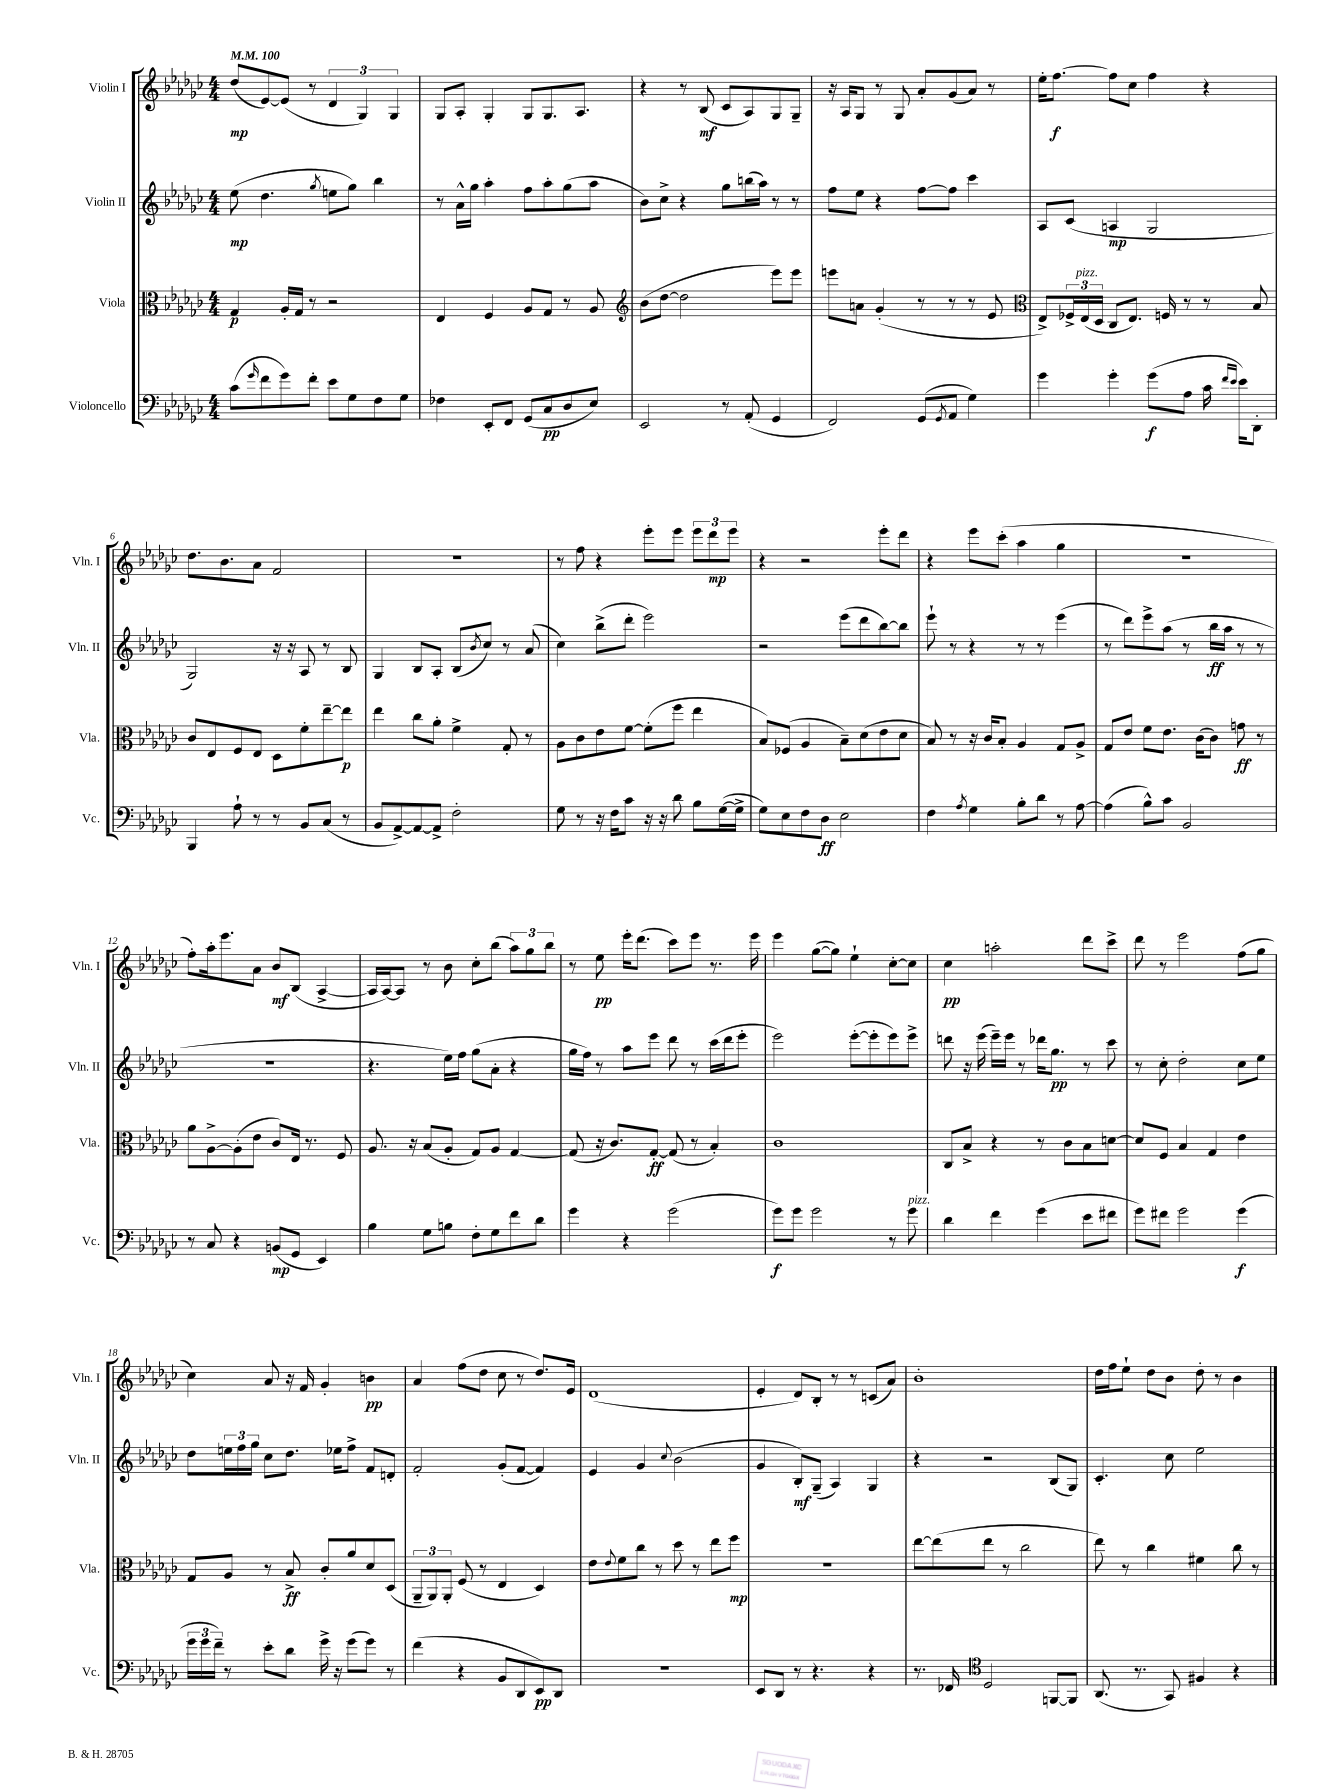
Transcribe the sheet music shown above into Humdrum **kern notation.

**kern	**kern	**kern	**kern
*staff4	*staff3	*staff2	*staff1
*clefF4	*clefC3	*clefG2	*clefG2
*k[b-e-a-d-g-c-]	*k[b-e-a-d-g-c-]	*k[b-e-a-d-g-c-]	*k[b-e-a-d-g-c-]
*M4/4	*M4/4	*M4/4	*M4/4
*MM100	*MM100	*MM100	*MM100
(8c-	4G-	(8ee-	(8dd-
16qqg-	.	.	.
8f	.	4.dd-	[8e-)
8g-)	16A-'	.	(8e-]
.	16G-	.	.
8f'	8r	.	8r
.	.	8qgg-	.
8e-	2r	8ee	6d-
8G-	.	8gg-)	.
.	.	.	6G-)
8F	.	4bb-	.
.	.	.	6G-
8G-	.	.	.
=	=	=	=
4F-	4E-	8r	8G-
.	.	16a-^^	8A-'
.	.	16gg-	.
8EE-'	4F	4aa-'	4G-'
8FF	.	.	.
(8GG-	8A-	8ff	8G-
8C-	8G-	8aa-'	8.G-
8D-	8r	(8gg-	.
.	.	.	8.A-
8E-)	8A-	8aa-	.
=	=	=	=
*	*clefG2	*	*
2EE-	(8b-	8b-)	4r
.	[8dd-	8cc-^	.
.	2dd-]	4r	8r
.	.	.	(8B-
8r	.	8gg-	8c-
(8AA-'	.	(16bb	8A-)
.	.	16aa-)	.
4GG-	8eee-)	8r	8G-
.	8eee-	8r	8G-~
=	=	=	=
2FF)	8eee	8ff	16r
.	.	.	16A-
.	8a	8ee-	8G-
.	(4g-'	4r	8r
.	.	.	8G-
(8GG-	8r	[8ff	8a-'
8qGG-	.	.	.
8AA-	8r	8ff]	(8g-
4G-)	8r	4ccc-	8a-)
.	8e-	.	8r
=	=	=	=
*	*clefC3	*	*
4g-	8E-^)	8A-	16ee-'
.	.	.	[8.ff
.	24F-^	(8c-	.
.	(24E-	.	.
.	24D-	.	.
4g-'	8C-	4A	8ff]
.	8.E-)	.	8cc-
(8g-	.	2G-	4ff
.	16F	.	.
8A-	8r	.	.
16c-	8r	.	4r
16qqf	.	.	.
16qqe-	.	.	.
16e-)	.	.	.
8DD-'	8B-	.	.
=	=	=	=
4BBB-	8c-	2G-)	8.dd-
.	8E-	.	.
.	.	.	8.b-
8A-`	8F	.	.
8r	8E-	.	8a-
8r	8D-	16r	2f
.	.	16r	.
8BB-	8f'	8A-	.
(8C-	[8ee-~	8r	.
8r	8ee-]	8B-	.
=	=	=	=
8BB-	4ee-	4G-	1r
[8AA-^)	.	.	.
8AA-_	8cc-	8B-	.
8AA-^]	8a-'	8A-'	.
2F'	4f^	(8B-	.
.	.	8qb-	.
.	.	8cc-)	.
.	8G-'	8r	.
.	8r	(8a-	.
=	=	=	=
8G-	8A-	4cc-)	8r
8r	8c-	.	8ff
16r	8e-	(8bb-^	4r
16F	.	.	.
8c-	[8f	8ddd-'	.
16r	(8f']	2eee-)	8eee-'
16r	.	.	.
8d-	8ff	.	8eee-
8B-	4ee-	.	12eee-
.	.	.	12ddd-
([16G-	.	.	.
.	.	.	12eee-
16G-^]	.	.	.
=	=	=	=
8G-)	8B-)	2r	4r
8E-	(8F-	.	.
8F	4A-	.	2r
8D-	.	.	.
2E-	8B-~)	(8eee-	.
.	(8d-	8ddd-	.
.	8e-	[8bb-)	8eee-'
.	8d-	8bb-]	8ddd-
=	=	=	=
4F	8B-)	8eee-`	4r
.	8r	8r	.
8qA-	.	.	.
4G-	16r	4r	8eee-
.	16c-	.	.
.	8B-'	.	(8ccc-'
8B-'	4A-	8r	4aa-
8d-	.	8r	.
8r	8G-	(4eee-	4gg-
[8A-	8A-^	.	.
=	=	=	=
(4A-]	8G-	8r	1r
.	8e-	8ddd-)	.
8B-^^)	8f	8eee-^	.
8c-	8.e-	(8aa-	.
2BB-	.	8r	.
.	(16c-	.	.
.	8c-)	16bb-	.
.	.	16aa-	.
.	8g	8r	.
.	8r	8r	.
=	=	=	=
8r	8a-	1r	8ff')
8C-	[8A-^	.	16aa-'
.	.	.	8.eee-
4r	(8A-']	.	.
.	8e-	.	8a-
(8BB	8c-)	.	8b-
8GG-	16E-	.	(8B-
.	8.r	.	.
4EE-)	.	.	[4A-^
.	8F	.	.
=	=	=	=
4B-	8.A-	4.r	16A-]
.	.	.	[16A-)
.	.	.	8A-]
.	16r	.	.
8G-	(8B-	.	8r
8B	8A-'	16ee-)	8b-
.	.	16ff	.
8F'	8G-)	(8gg-	8cc-'
8G-	8A-	8a-'	(8bb-
8f	[4G-	4r	12aa-)
.	.	.	12gg-
8d-	.	.	.
.	.	.	12bb-
=	=	=	=
4g-	(8G-]	16gg-	8r
.	.	16ff)	.
.	16r	8r	8ee-
.	8.c-)	.	.
4r	.	8aa-	16eee-'
.	.	.	(8.ddd-
.	[8G-'	8eee-	.
(2g-	(8G-]	8ddd-	8ccc-)
.	8r	8r	8eee-
.	4B-')	(16ccc-	8.r
.	.	16ddd-	.
.	.	8eee-'	.
.	.	.	16eee-
=	=	=	=
8g-)	1c-	2eee-)	4eee-
8g-	.	.	.
2g-	.	.	([8gg-
.	.	.	8gg-])
.	.	([8eee-'	4ee-`
.	.	8eee-']	.
8r	.	8eee-)	[8cc-'
8g-	.	8eee-^	8cc-]
=	=	=	=
4d-	8C-	8ddd	4cc-
.	8B-^	16r	.
.	.	(16eee-	.
4f	4r	16eee-~)	2aa'
.	.	16eee-	.
.	.	8r	.
(4g-	8r	16ddd-	.
.	.	8.gg-	.
.	8c-	.	.
8e-	8B-	8r	8ddd-
8f#	[8d	8ccc-	8ccc-^
=	=	=	=
8g-)	8d]	8r	8ddd-
8f#	8F	8cc-'	8r
2g-	4B-	2dd-'	2eee-
.	4G-	.	.
(4g-	4e-	8cc-	(8ff
.	.	8ee-	8gg-
=	=	=	=
24g-	8G-	8dd-	4cc-)
24g-	.	.	.
24f~)	.	.	.
8r	8A-	24ee	.
.	.	24ff	.
.	.	24gg-	.
8e-'	8r	8cc-	8a-
8d-	8B-^	8.dd-	16r
.	.	.	16f
16g-^	8c-'	.	4g-'
16r	.	16ee-	.
(8g-	8a-	8ff^	.
8g-)	8d-	8f	4b
8r	(8D-	8d'	.
=	=	=	=
(4f	12AA-~	2f'	4a-
.	12AA-)	.	.
.	12AA-'	.	.
4r	(8F	.	(8ff
.	8r	.	8dd-
8BB-	4E-	(8g-'	8cc-
8DD-	.	[8f	8r
8EE-)	4D-)	4f])	8.dd-)
8DD-	.	.	.
.	.	.	16e-
=	=	=	=
1r	8e-	4e-	(1d-
.	8qqe-	.	.
.	8f	.	.
.	8cc-	4g-	.
.	8r	.	.
.	.	8qqcc-	.
.	8dd-	(2b-	.
.	8r	.	.
.	8ee-	.	.
.	8ff	.	.
=	=	=	=
8EE-	1r	4g-	4e-'
8DD-	.	.	.
8r	.	8B-')	8d-)
4.r	.	(8G-~	8B-'
.	.	4A-)	8r
.	.	.	8r
4r	.	4G-	(8c
.	.	.	8a-)
=	=	=	=
8.r	[8ee-	4r	1b-'
.	(8ee-]	.	.
16FF-	.	.	.
*clefC4	*	*	*
2D-	8ee-	2r	.
.	8r	.	.
.	2cc-	.	.
[8FF	.	(8B-	.
8FF]	.	8G-)	.
=	=	=	=
(8.AA-	8ee-)	4.c-'	16dd-
.	.	.	16ff
.	8r	.	8ee-`
8.r	.	.	.
.	4cc-	.	8dd-
8GG-)	.	8cc-	8b-
4F#	4f#	2ee-	8dd-'
.	.	.	8r
4r	8cc-	.	4b-
.	8r	.	.
==	==	==	==
*-	*-	*-	*-
